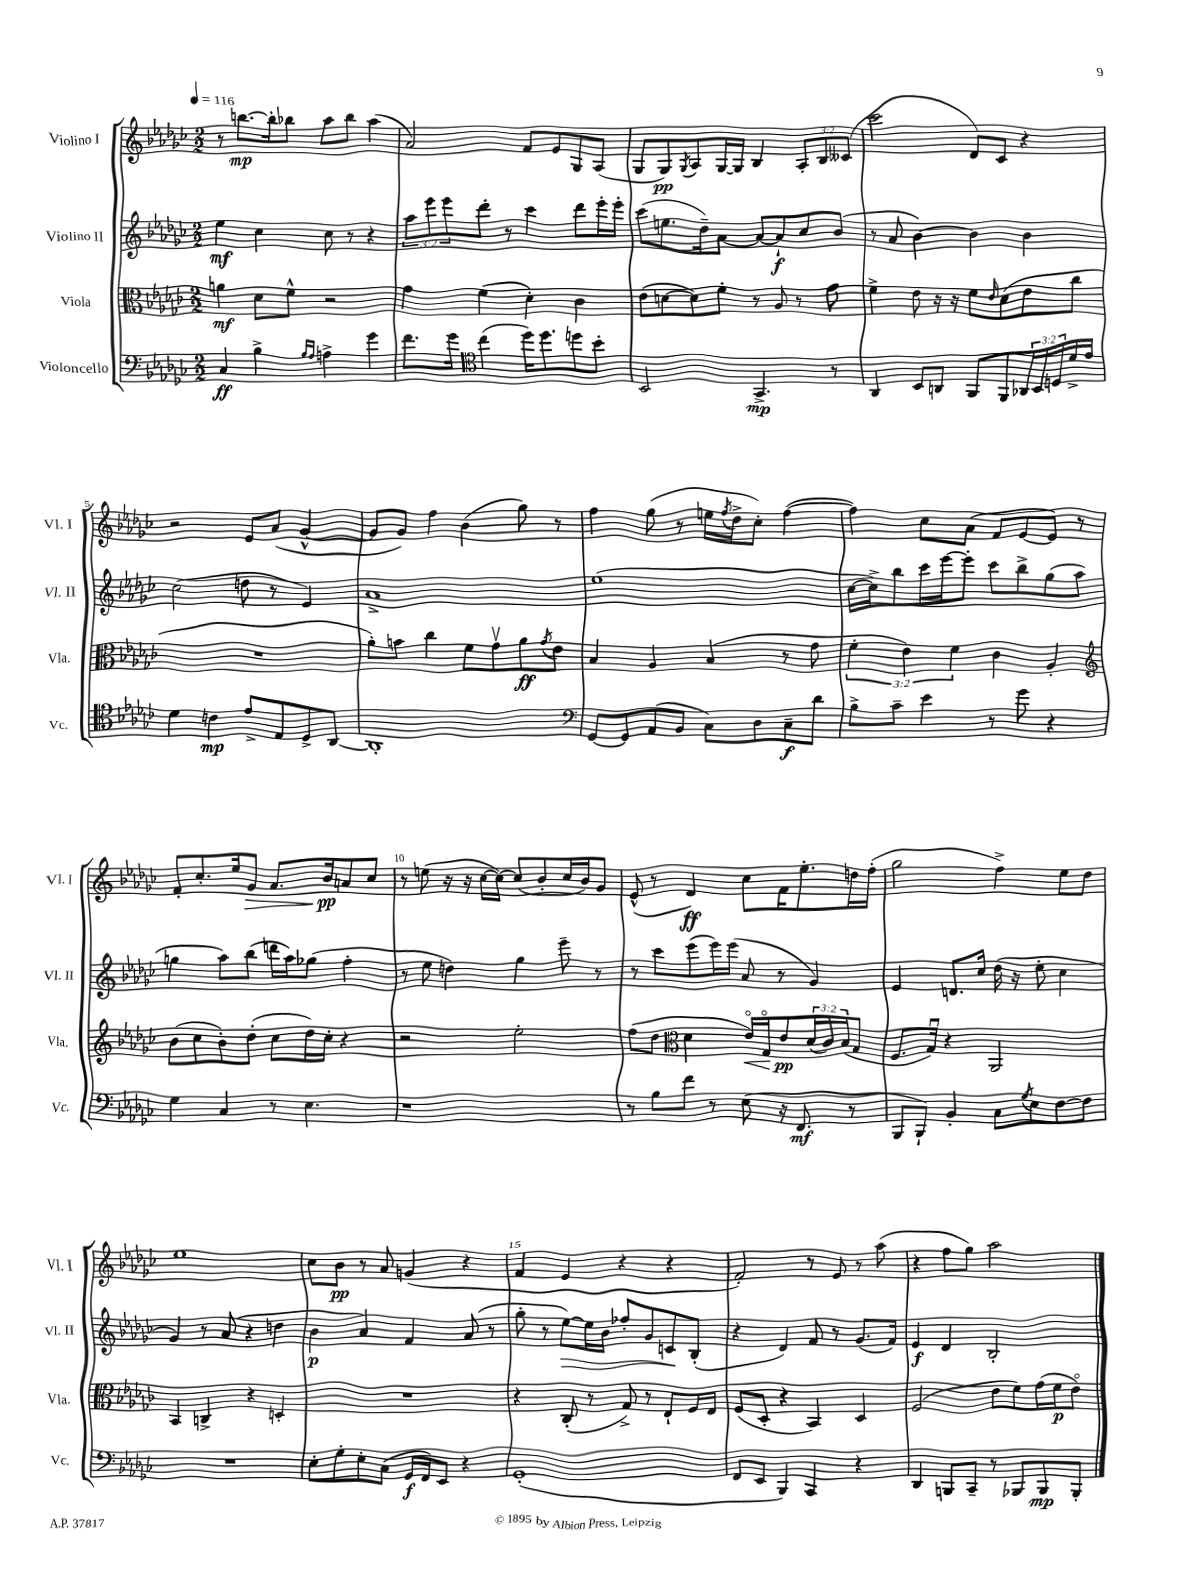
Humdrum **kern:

**kern	**kern	**kern	**kern
*staff4	*staff3	*staff2	*staff1
*clefF4	*clefC3	*clefG2	*clefG2
*k[b-e-a-d-g-c-]	*k[b-e-a-d-g-c-]	*k[b-e-a-d-g-c-]	*k[b-e-a-d-g-c-]
*M2/2	*M2/2	*M2/2	*M2/2
*MM116	*MM116	*MM116	*MM116
4C-/	4a\	4ee-\	8r
.	.	.	[8.bb\L
4B-^\	8d-\L	4cc-\	.
.	.	.	16bb'\]k
.	8f^^\J	.	8bb-\J
16qqB-/LL	.	.	.
16qqA-/JJ	.	.	.
4A^\	2r	8cc-\	8aa-\L
.	.	8r	8bb-\J
4g-\	.	4r	(4aa-\
=	=	=	=
8.f\L	4g-\	12aa-\L	2a-/)
.	.	12eee-\	.
.	.	12eee-\	.
16g-\Jk	.	.	.
*clefC4	*	*	*
(4cc-\	(4f\	8ddd-'\J	.
.	.	8r	.
16dd-\LK)	4d-'\)	4ccc-\	8f/L
8.dd-\	.	.	.
.	.	.	8e-/
8dd\	4c-\	8ddd-\L	8G-/
8b-'\J	.	16eee-'\L	(8A-/J
.	.	16eee-'\JJ	.
=	=	=	=
2BB-/	(8e-\L	(8ccc-\L	8G-/L
.	[8d\	8.ee\	8G-/)
.	.	.	8qG-/
.	8d\])	.	8A-/
.	.	16dd-~\k)	.
.	8f'\J	[8a-\J	[16G-/L
.	.	.	16G-/]JJ
4.GG-^/	8r	8a-/_L	4B-/
.	8A-/	8a-`/]	.
.	8r	8cc-/	12A-'/L
.	.	.	12B-/
8r	8g-\	(8b-/J	.
.	.	.	(12c--/J
=	=	=	=
4AA-/	4f^\	8r	2ccc-\
.	.	8a-/	.
8BB-/L	8e-\	[4b-\)	.
8AA/J	16r	.	.
.	16r	.	.
8FF/L	8f\L	4b-\]	8d-/L)
.	16qqe-/	.	.
8FF/	(8d-\	.	8c-/J
24AA-/L	8e-\	4b-\	4r
24BB-/	.	.	.
24D/	.	.	.
16d-^/	8cc-\J	.	.
16e-/JJ	.	.	.
=	=	=	=
4d-\	1r	(2cc-\	2r
4c\	.	.	.
8e-^/L	.	8dd\	8e-/L
8E-/	.	8r	(8a-/J
8D-^/	.	4e-/)	[4g-^^/
[8AA-/J	.	.	.
=	=	=	=
1AA-']	8a-'\L)	1a-^	8g-/]L
.	8b\J	.	8g-/J)
.	4cc-\	.	4ff\
.	8f\L	.	(4b-\
.	8g-v\	.	.
.	8a-\	.	8gg-\)
.	8qg-/	.	.
.	8e-\J	.	8r
=	=	=	=
*clefF4	*	*	*
[8GG-/L	4B-/	(1ee-	4ff\
8GG-/]	.	.	.
(8AA-/	4A-/	.	(8gg-\
8BB-/J	.	.	8r
8C-\L)	(4B-/	.	16ee\LL
.	.	.	8qff/
.	.	.	16dd-^\J
8D-\	.	.	8cc-'\J)
8C-~\	8r	.	([4ff\
8d-\J	8g-\	.	.
=	=	=	=
8B-^\L	6f'\	[16cc-\LL	4ff\])
.	.	16cc-^\]J)	.
8c-~\J	.	8bb-\	.
.	6e-\)	.	.
4e-\	.	16ccc-\L	8cc-\L
.	.	[16eee-\J	.
.	6f\	.	.
.	.	8eee-'\]J	(8a-\J
8r	4c-\	8ccc-\L	8f/L
8g-\	.	8bb-^\	[8e-/
4r	4A-'/	(8gg-\	8e-/]J)
.	.	8aa-\J	8r
=	=	=	=
*	*clefG2	*	*
4G-\	(8b-\L	4gg\	8f'/L
.	8cc-\	.	8.cc-'/
4C-/	8b-'\)	8aa-\L)	.
.	.	.	16ee-/k
.	(8dd-'\J	(8bb-\J	8g-/J
8r	8cc-\L	16ddd\LL	8.a-/L
.	.	16aa-\J)	.
4.E-\	16dd-\L)	(8gg-\J	.
.	16cc-'\JJ	.	16b-/k
.	4r	4ff'\	8a/
.	.	.	8cc-/J
=	=	=	=
1r	2r	8r	8r
.	.	8ee-\	(8ee\
.	.	4dd\)	16r
.	.	.	16r
.	.	.	[16cc-\LL
.	.	.	16cc-\_JJ)
.	2ee-'\	4gg-\	(8cc-/]L
.	.	.	8b-'/
.	.	8eee-~\	16cc-/L
.	.	.	16b-/J)
.	.	8r	8g-/J
=	=	=	=
8r	(8ff\L	8r	(8e-^^/
8B-\L	8dd-\J	8ccc-\L	8r
*	*clefC3	*	*
8f\J	4d-\	(8eee-\	4d-/)
8r	.	16eee-\L)	.
.	.	(16eee-\JJ	.
(8E-\	16e-o/LL)	8a-/	8cc-\L
.	16G-o/J	.	.
16r	8e-/	8r	16f\K
8.FF/	.	.	8.ee-'\
.	(24d-/L	4g-/)	.
.	24c-/)	.	.
.	(24B-/J	.	.
8r	8G-/J	.	16dd\L
.	.	.	(16ff'\JJ
=	=	=	=
8BBB-/L	8.F/L	4e-/	2gg-\
8BBB-`/J)	.	.	.
.	16G-u/Jk)	.	.
4BB-'/	4r	8.d/L	.
.	.	16cc-/Jk	.
8C-\L	2AA-/	(16dd-\	4ff^\)
.	.	16r	.
8qG-/	.	.	.
8E-\	.	8ee-'\	.
[8F\	.	4cc-\	8ee-\L
8F\]J	.	.	8dd-\J
=	=	=	=
1r	4BB-/	4g-/)	1ee-
.	4C^/	8r	.
.	.	(8a-/	.
.	4r	4r	.
.	4D'/	4dd\	.
=	=	=	=
8E-'\L	1r	4b-\	8cc-\L
8G-'\	.	.	8b-\J
8E-'\	.	4a-/)	8r
(8C-\J	.	.	8a-/
16GG-/LL	.	4f/	(4g/
16FF/J)	.	.	.
8EE-/J	.	.	.
4r	.	(8a-/	4r
.	.	8r	.
=	=	=	=
(1GG-'	4r	8gg-'\	4f/
.	.	8r	.
.	(8C-'/	[8ee-\L)	4e-/
.	8r	16ee-\]L	.
.	.	16b-\JJ	.
.	8G-^/)	8ff-'/L	4r
.	8r	8g-/	.
.	8E-`/L	8c/	4r
.	16F/L	(8B-'/J	.
.	16E-/JJ	.	.
=	=	=	=
8FF/L	(8F/L	4r	2f'/)
8EE-/J	8D-'/J	.	.
4BBB-/)	4r	4d-/)	.
4CC-/	4BB-/)	8f/	8r
.	.	8r	8e-/
4r	4D-/	(8.g-/L	8r
.	.	.	(8aa-\
.	.	16f/Jk)	.
=	=	=	=
4DD-/	(2F/	4e-/	4r
8BBB/L	.	4d-/	8ff\L
8CC-~/J	.	.	8gg-\J)
8r	8e-\L	2B-'/	2aa-\
8BBB-/L	8f\)	.	.
8BBB-/	(16g-\L	.	.
.	16f\J	.	.
8BBB-'/J	8e-o\J)	.	.
==	==	==	==
*-	*-	*-	*-
